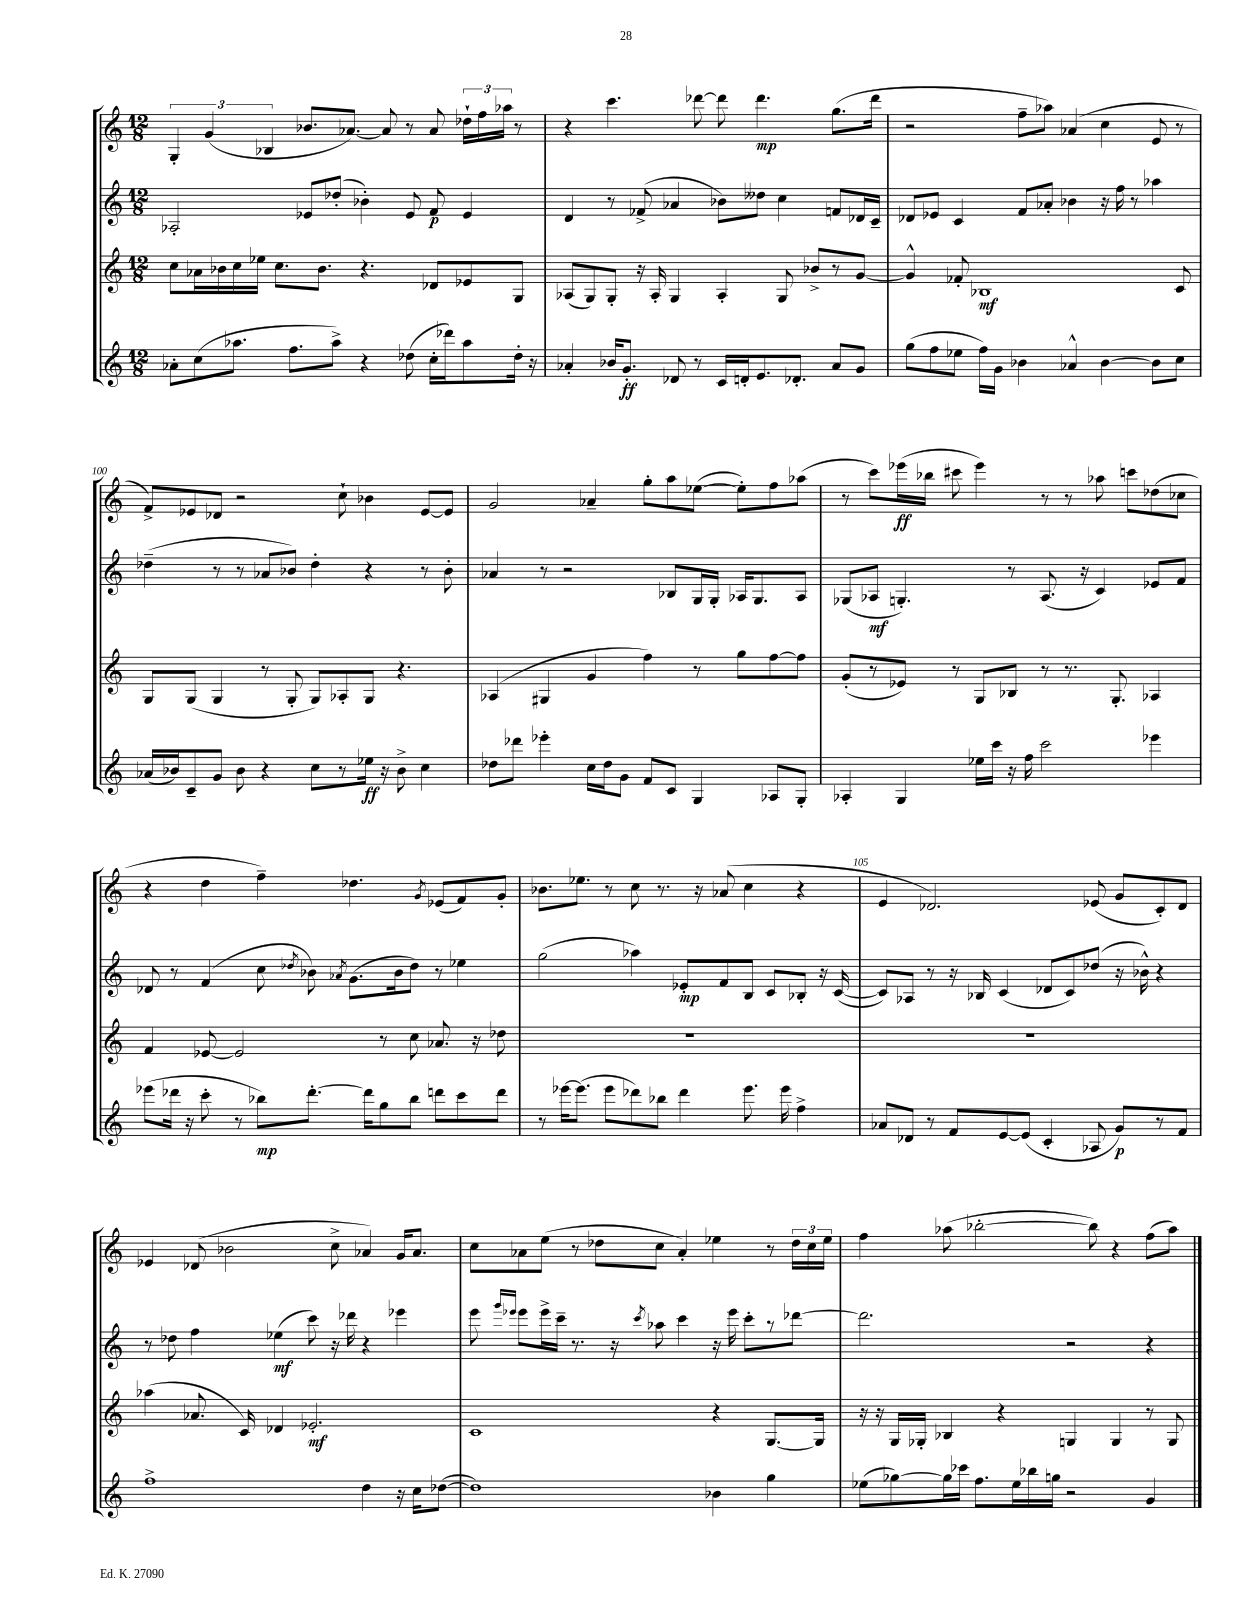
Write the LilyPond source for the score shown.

<<
\new StaffGroup <<
\new Staff = "s0" {
    \clef treble \key c \major \numericTimeSignature \time 12/8
    \autoBeamOff \tuplet 3/2 { g4-. g'4( bes4 } bes'8.[ aes'8.]~) aes'8 r8 aes'8 \tuplet 3/2 { des''16[-! f''16 aes''16] } r8 |
    r4 c'''4. des'''8~ des'''8 des'''4.\mp g''8.[( des'''16] |
    r2 f''8[-- aes''8]) aes'4( c''4 e'8 r8 |
    f'8[->) ees'8 des'8] r2 c''8-! bes'4 ees'8[~ ees'8] |
    g'2 aes'4-- g''8[-. a''8 ees''8]~( ees''8[-.) f''8 aes''8]( |
    r8 c'''8[) ees'''16\ff( bes''16] cis'''8 ees'''4) r8 r8 aes''8 c'''8[ des''8( ces''8] |
    r4 d''4 f''4--) des''4. \acciaccatura { g'8 } ees'8[( f'8) g'8]-. |
    bes'8.[ ees''8.] r8 c''8 r8. r16 aes'8( c''4 r4 |
    e'4 des'2.) ees'8( g'8[ c'8-.) des'8] |
    ees'4 des'8( bes'2 c''8-> aes'4) g'16[ aes'8.] |
    c''8[ aes'8 e''8]( r8 des''8[ c''8] aes'4-.) ees''4 r8 \tuplet 3/2 { des''16[ c''16 ees''16] } |
    f''4 aes''8( bes''2~-. bes''8) r4 f''8[( aes''8]) \bar "|." |
}
\new Staff = "s1" {
    \clef treble \key c \major \numericTimeSignature \time 12/8
    \autoBeamOff aes2-. ees'8[ des''8]-.( bes'4-.) ees'8 f'8\p ees'4 |
    d'4 r8 fes'8->( aes'4 bes'8[) deses''8] c''4 f'8[ des'16 c'16]-- |
    des'8[ ees'8] c'4 f'8[ aes'8]-. bes'4 r16 f''16 r8 aes''4 |
    des''4--( r8 r8 aes'8[ bes'8]) des''4-. r4 r8 bes'8-. |
    aes'4 r8 r2 bes8[ g16 g16]-. aes16[ g8. aes8] |
    ges8[( aes8]\mf g4.-.) r8 aes8.( r16 c'4) ees'8[ f'8] |
    des'8 r8 f'4( c''8 \acciaccatura { des''8 } bes'8) \acciaccatura { aes'8 } g'8.[( bes'16 des''8]) r8 ees''4 |
    g''2( aes''4) ees'8[-.\mp f'8 b8] c'8[ bes8]-. r16 c'16~( |
    c'8[) aes8] r8 r16 bes16 c'4( des'8[ c'8) des''8]( r16 bes'16-^) r4 |
    r8 des''8 f''4 ees''4\mf( c'''8) r16 des'''16 r4 ees'''4 |
    e'''8 \grace { g'''16[ ees'''16] } ees'''8[ ees'''16-> c'''16]-- r8. r16 \acciaccatura { c'''8 } aes''8 c'''4 r16 ees'''16 c'''8[-. r8 des'''8]~ |
    des'''2. r2 r4 \bar "|." |
}
\new Staff = "s2" {
    \clef treble \key c \major \numericTimeSignature \time 12/8
    \autoBeamOff c''8[ aes'16 bes'16 c''16 ees''16] c''8.[ bes'8.] r4. des'8[ ees'8 g8] |
    aes8[( g8) g8]-. r16 aes16-. g4 aes4-. g8 bes'8[-> r8 g'8]~ |
    g'4-^ fes'8-. bes1\mf c'8 |
    g8[ g8]( g4 r8 g8-. g8[) aes8-. g8] r4. |
    aes4( gis4 g'4 f''4) r8 g''8[ f''8~ f''8] |
    g'8[-.( r8 ees'8]) r8 g8[ bes8] r8 r8. g8.-. aes4 |
    f'4 ees'8~ ees'2 r8 c''8 aes'8. r16 des''8 |
    R1. |
    R1. |
    aes''4( aes'8. c'16) des'4 ees'2.-.\mf |
    c'1 r4 g8.[~ g16] |
    r16 r16 g16[ ges16]-. bes4 r4 g4 g4 r8 g8 \bar "|." |
}
\new Staff = "s3" {
    \clef treble \key c \major \numericTimeSignature \time 12/8
    \autoBeamOff aes'8[-. c''8( aes''8.] f''8.[ aes''8]->) r4 des''8( c''16[-. des'''16) aes''8 des''16]-. r16 |
    aes'4-. bes'16[ g'8.]-.\ff des'8 r8 c'16[ d'16-. e'8. des'8.]-. aes'8[ g'8] |
    g''8[( f''8 ees''8] f''16[) g'16] bes'4 aes'4-^ bes'4~ bes'8[ c''8] |
    aes'16[( bes'16) c'8-- g'8] bes'8 r4 c''8[ r8 ees''16]\ff r16 bes'8-> c''4 |
    des''8[ des'''8] ees'''4-. c''16[ des''16 g'8] f'8[ c'8] g4 aes8[ g8]-. |
    aes4-. g4 ees''16[ c'''16] r16 f''16 c'''2 ees'''4 |
    ees'''8[( des'''16] r16 c'''8-. r8 bes''8[\mp) des'''8.]~-. des'''16[ g''8 bes''8] d'''8[ c'''8 d'''8] |
    r8 ees'''16[~ ees'''8.]( ees'''8[ des'''8) bes''8] des'''4 ees'''8. ees'''16 f''4-> |
    aes'8[ des'8] r8 f'8[ e'8~ e'8]( c'4-. aes8 g'8[\p) r8 f'8] |
    f''1-> d''4 r16 c''16[ des''8]~( |
    des''1) bes'4 g''4 |
    ees''8[( ges''8~) ges''16 ces'''16] f''8.[ ees''16 bes''16 g''16] r2 g'4 \bar "|." |
}
>>
>>
\layout { \context { \Score currentBarNumber = #97 \override BarNumber.break-visibility = ##(#f #t #t) barNumberVisibility = #(every-nth-bar-number-visible 5) } }
